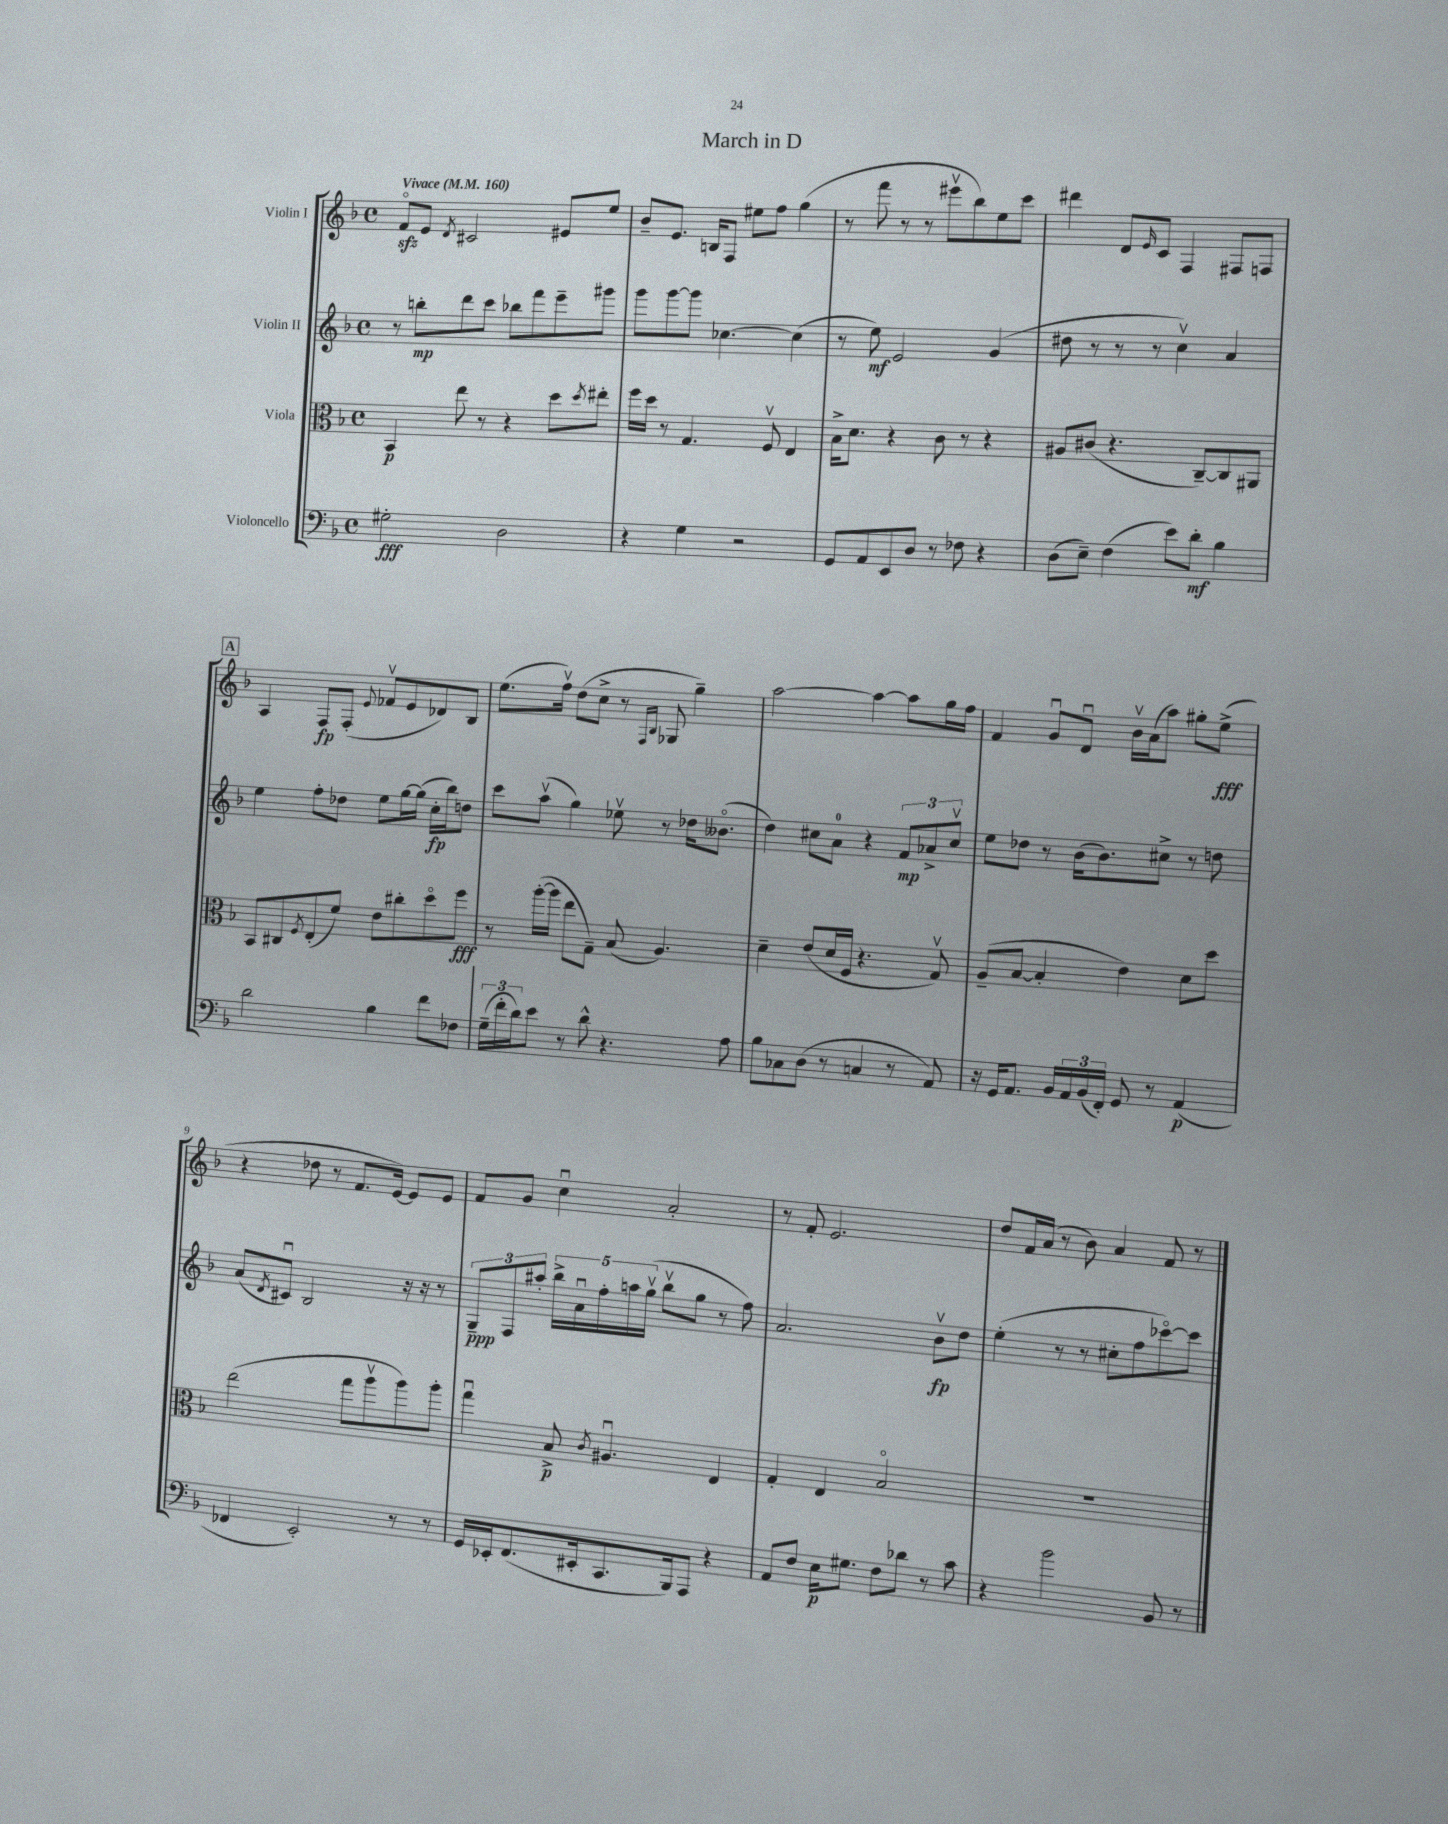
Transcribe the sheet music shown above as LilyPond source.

\header { title = "March in D" }
<<
\new StaffGroup <<
\new Staff = "s0" \with { instrumentName = "Violin I" } {
    \clef treble \key f \major \defaultTimeSignature \time 4/4 \tempo "Vivace" 4 = 160
    f'8\flageolet\sfz e'8 \acciaccatura { d'8 } cis'2 eis'8 e''8 |
    bes'8-- e'8. b16 f8 eis''8 f''8 g''4( |
    r8 f'''8 r8 r8 eis'''8\upbow bes''8) e''8 c'''8 |
    dis'''4 d'8 \grace { e'16 } c'8 f4 fis8 f8 |
    \mark \markup { \box "A" } a4 f8\fp f8-.( \appoggiatura { e'8 } fes'8\upbow e'8 des'8) bes8 |
    e''8.( f''16\upbow) d''8( c''8-> r8 \grace { f16 bes16 } ges8 g''4--) |
    a''2~ a''4~ a''8 g''16 f''16 |
    f'4 g'8\downbow d'8\downbow bes'16\upbow a'16( a''8) gis''8-. e''8->\fff( |
    r4 des''8 r8 f'8. e'16~) e'8 e'8 |
    f'8 g'8 c''4\downbow a'2-. |
    r8 f'8-. e'2. |
    d''8 f'16 a'16( r8 bes'8) a'4 f'8 r8 \bar "|." |
}
\new Staff = "s1" \with { instrumentName = "Violin II" } {
    \clef treble \key f \major \defaultTimeSignature \time 4/4
    r8 b''8-.\mp d'''8 c'''8 bes''8 f'''8 e'''8-- gis'''8 |
    g'''8 g'''8~ g'''8 ces''4.~ ces''4( |
    r8 e''8\mf) e'2 g'4( |
    dis''8 r8 r8 r8 c''4\upbow) a'4 |
    \mark \markup { \box "A" } e''4 f''8-. des''8 e''8 g''16~ g''16( c''16-.\fp bes''16) d''8 |
    c'''8 a''8\upbow( g''4) ees''8\upbow r8 des''16 beses'8.\flageolet( |
    d''4) cis''8 a'8-0 r4 \tuplet 3/2 { f'8\mp aes'8-> cis''8\upbow } |
    e''8 des''8 r8 bes'16( bes'8.) cis''8-> r8 d''8 |
    a'8( \acciaccatura { d'8 } cis'8\downbow) bes2 r16 r16 r8 |
    \tuplet 3/2 { g8--\ppp f8 ais''8-. } \tuplet 5/4 { bes''16-> a'16\downbow f''16-. a''16 g''16\upbow( } bes''8\upbow g''8 r8 f''8) |
    a'2. bes'8\upbow\fp d''8 |
    e''4-.( r8 r8 cis''8-. f''8 ces'''8~\flageolet) ces'''8 \bar "|." |
}
\new Staff = "s2" \with { instrumentName = "Viola" } {
    \clef alto \key f \major \defaultTimeSignature \time 4/4
    bes,4\p e''8 r8 r4 d''8 \acciaccatura { d''8 } eis''8-. |
    f''16 d''16 r8 g4. f8\upbow e4 |
    bes16-> d'8. r4 c'8 r8 r4 |
    ais8 cis'8( r4. c8~--) c8 ais,8 |
    \mark \markup { \box "A" } bes,8 cis8 \acciaccatura { f8 } e8-.( f'8) e'8 cis''8-. d''8\flageolet f''8\fff |
    r8 a''16~-.( a''16 e''8 g8--) bes8( a4.) |
    d'4-- e'8( d'16 f16 r4. g8\upbow) |
    a8--( bes8~ bes4-. e'4) d'8 d''8 |
    e''2( g''8 a''8\upbow a''8) a''8-. |
    g''4\downbow bes8->\p \acciaccatura { c'8 } ais4.\downbow e4 |
    g4-. e4 bes2\flageolet |
    R1 \bar "|." |
}
\new Staff = "s3" \with { instrumentName = "Violoncello" } {
    \clef bass \key f \major \defaultTimeSignature \time 4/4
    gis2-.\fff d2 |
    r4 g4 r2 |
    g,8 a,8 e,8 d8 r8 fes8 r4 |
    d8( e8--) f4( e'8) d'8-.\mf bes4 |
    \mark \markup { \box "A" } d'2 bes4 f'8 fes8 |
    \tuplet 3/2 { g16--( f'16-. d'16) } e'8 r8 d'8-^ r4. a8 |
    bes8 ces8 d8( r8 c4 r8 a,8) |
    r16 g,16 a,8. bes,16 \tuplet 3/2 { a,16 bes,16( f,16-.) } g,8 r8 a,4\p( |
    fes,4 e,2-.) r8 r8 |
    g,16 ees,16-. f,8.( eis,16-. c,8. bes,,16) a,,8 r4 |
    a,8 f8 e16\p gis8. f8 des'8 r8 c'8 |
    r4 bes'2 bes,8 r8 \bar "|." |
}
>>
>>
